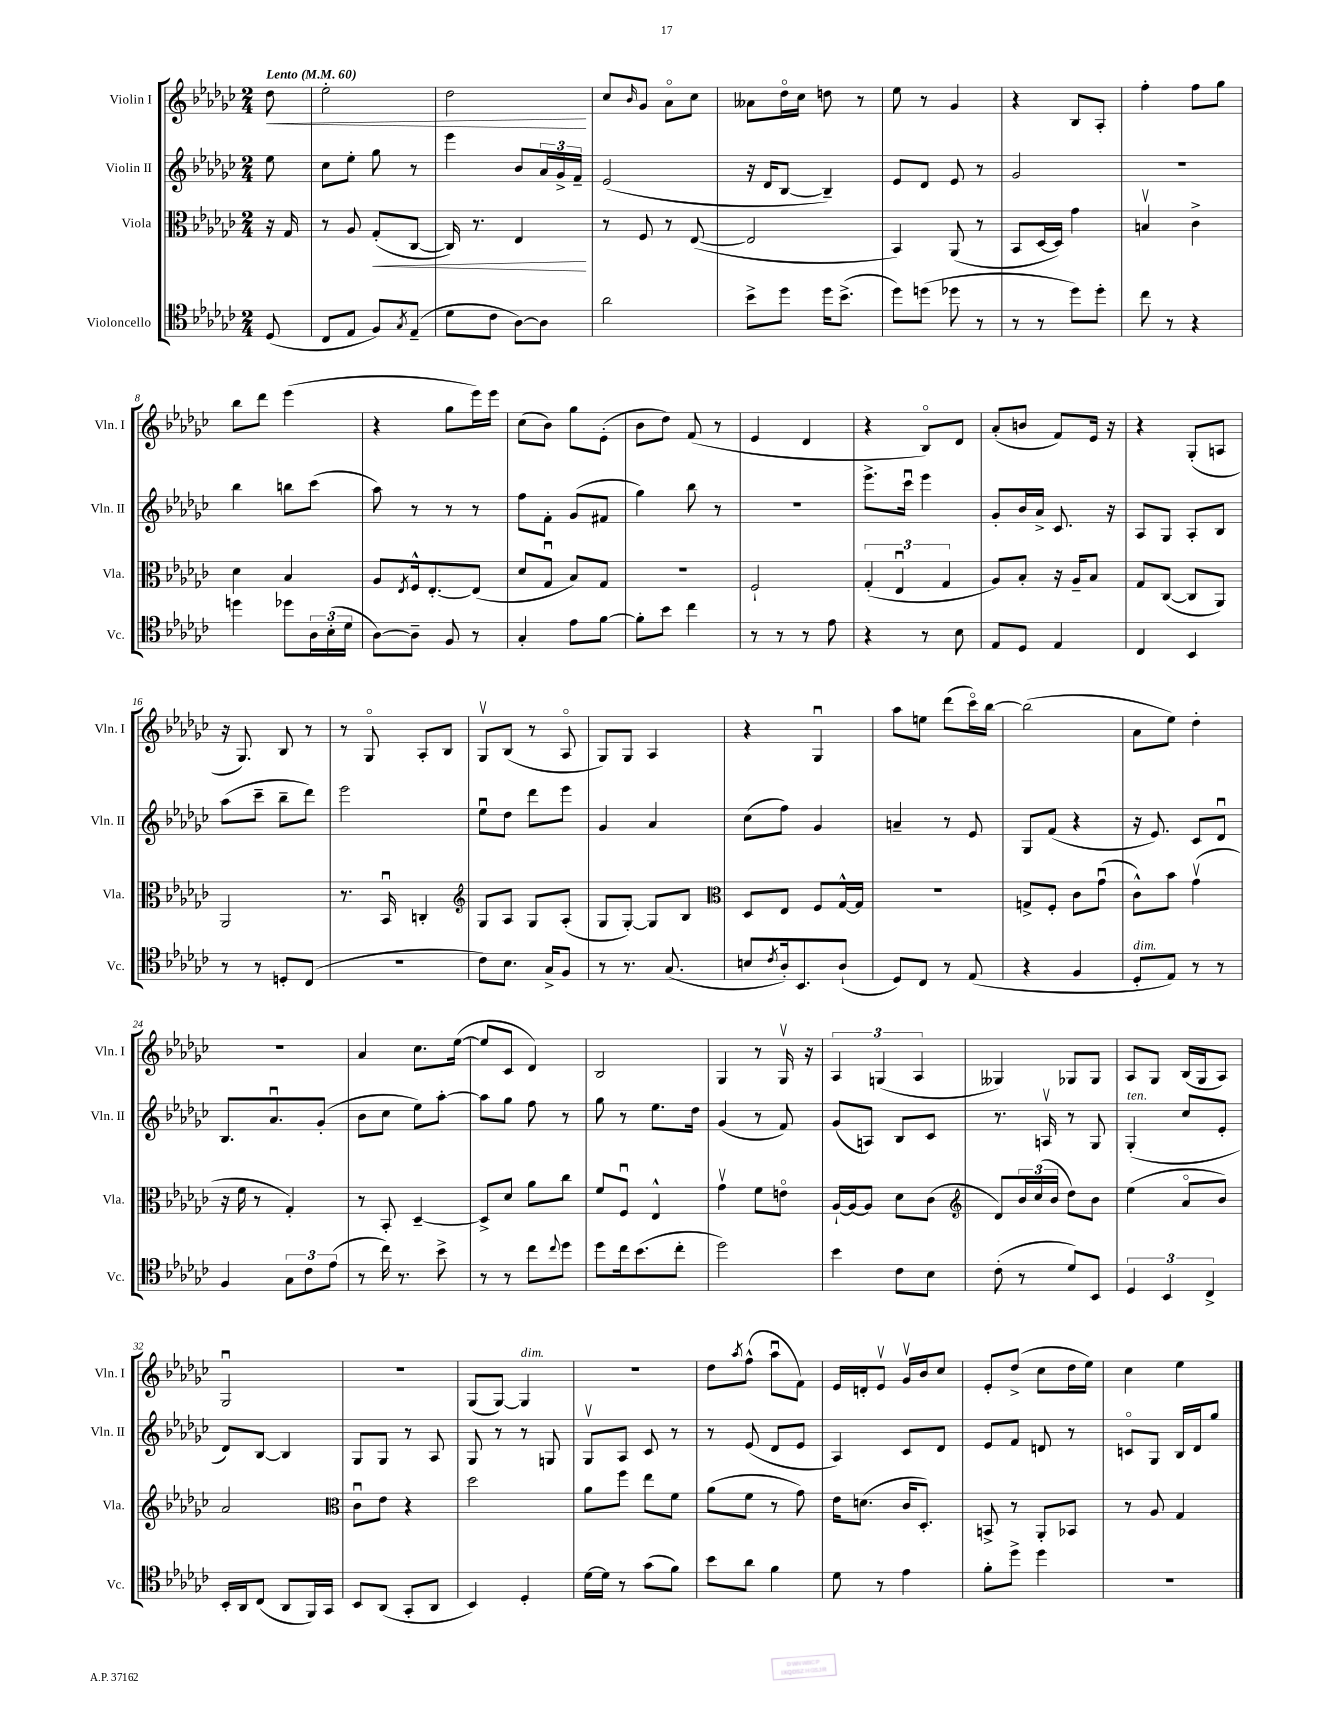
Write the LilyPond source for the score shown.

<<
\new StaffGroup <<
\new Staff = "s0" \with { instrumentName = "Violin I" shortInstrumentName = "Vln. I" } {
    \clef treble \key ges \major \numericTimeSignature \time 2/4 \partial 8 \tempo "Lento" 4 = 60
    des''8\< |
    ees''2-. |
    des''2\! |
    ces''8 \grace { bes'16 } ges'8 aes'8\flageolet ces''8 |
    aeses'8 des''16\flageolet ces''16 d''8 r8 |
    ees''8 r8 ges'4 |
    r4 bes8 aes8-. |
    f''4-. f''8 ges''8 |
    bes''8 des'''8 ees'''4( |
    r4 ges''8 ees'''16) ees'''16 |
    ces''8( bes'8) ges''8 ees'8-.( |
    bes'8 des''8) f'8( r8 |
    ees'4 des'4 |
    r4 bes8\flageolet) des'8 |
    aes'8-.( b'8 f'8) ees'16 r16 |
    r4 ges8-.( a8 |
    r16 ges8.) bes8 r8 |
    r8 ges8\flageolet aes8-. bes8 |
    ges8\upbow bes8( r8 aes8\flageolet |
    ges8) ges8 aes4 |
    r4 ges4\downbow |
    aes''8 e''8 des'''8( ces'''16\flageolet) bes''16~ |
    bes''2( |
    aes'8 ees''8) des''4-. |
    r2 |
    aes'4 ces''8. ees''16~( |
    ees''8 ces'8 des'4) |
    bes2 |
    ges4 r8 ges16\upbow r16 |
    \tuplet 3/2 { aes4 g4( aes4 } |
    geses4) ges8 ges8 |
    aes8 ges8 bes16( ges16 aes8) |
    ges2\downbow |
    R2 |
    ges8( ges8~) ges4^\markup { \italic "dim." } |
    R2 |
    des''8 \acciaccatura { aes''8 } f''8-^( aes''8\downbow f'8) |
    ees'16 d'16-. ees'8\upbow ges'16\upbow bes'16 ces''8 |
    ees'8-. des''8->( ces''8 des''16 ees''16) |
    ces''4 ees''4 \bar "|." |
}
\new Staff = "s1" \with { instrumentName = "Violin II" shortInstrumentName = "Vln. II" } {
    \clef treble \key ges \major \numericTimeSignature \time 2/4 \partial 8
    ees''8 |
    ces''8 ees''8-. ges''8 r8 |
    ees'''4 bes'8 \tuplet 3/2 { aes'16 ges'16-> f'16-- } |
    ees'2( |
    r16 des'16 bes8~ bes4--) |
    ees'8 des'8 ees'8 r8 |
    ges'2 |
    R2 |
    bes''4 b''8 ces'''8( |
    aes''8) r8 r8 r8 |
    f''8 f'8-. ges'8( fis'8 |
    ges''4) bes''8 r8 |
    r2 |
    ees'''8.-> ces'''16\downbow ees'''4 |
    ges'8-. bes'16 aes'16-> ces'8. r16 |
    aes8 ges8 aes8-. bes8 |
    aes''8( ces'''8-- bes''8-- des'''8) |
    ees'''2 |
    ees''8\downbow des''8 des'''8 ees'''8 |
    ges'4 aes'4 |
    ces''8( f''8) ges'4 |
    a'4-- r8 ees'8 |
    ges8 f'8( r4 |
    r16 ees'8.) ces'8 des'8\downbow |
    bes8. aes'8.\downbow ges'8-.( |
    bes'8 ces''8 ees''8) aes''8~-. |
    aes''8 ges''8 f''8 r8 |
    ges''8 r8 ees''8. des''16 |
    ges'4( r8 f'8) |
    ges'8( a8) bes8 ces'8 |
    r8. a16\upbow r8 ges8 |
    ges4-.^\markup { \italic "ten." }( ces''8 ees'8-. |
    des'8) bes8~ bes4 |
    ges8 ges8 r8 aes8 |
    ges8 r8 r8 g8 |
    ges8\upbow aes8 ces'8 r8 |
    r8 ees'8( des'8 ees'8 |
    aes4) ces'8 des'8 |
    ees'8 f'8 d'8 r8 |
    c'8\flageolet ges8 bes16 des'16 ges''8 \bar "|." |
}
\new Staff = "s2" \with { instrumentName = "Viola" shortInstrumentName = "Vla." } {
    \clef alto \key ges \major \numericTimeSignature \time 2/4 \partial 8
    r16 ges16 |
    r8 aes8 ges8-.\<( ces8~ |
    ces16) r8. ees4\! |
    r8 f8 r8 ees8~( |
    ees2 |
    bes,4) aes,8( r8 |
    bes,8 des16~ des16) ges'4 |
    b4\upbow ces'4-> |
    des'4 bes4 |
    aes8 \acciaccatura { ees8 } f16-^ ees8.~-. ees8( |
    des'8 ges8\downbow bes8) ges8 |
    r2 |
    f2-! |
    \tuplet 3/2 { ges4-.( ees4\downbow ges4 } |
    aes8) bes8-. r16 aes16-- bes8 |
    ges8 ces8~( ces8 aes,8) |
    aes,2 |
    r8. bes,16\downbow c4-. |
    \clef treble ges8 aes8 ges8 aes8-.( |
    ges8 ges8~-.) ges8 bes8 |
    \clef alto des8 ees8 f8 ges16~-^ ges16 |
    R2 |
    g8-> f8-. ces'8 ges'8\downbow( |
    ces'8-^) bes'8 ges'4\upbow( |
    r16 f'16 r8 ges4-.) |
    r8 bes,8-. des4~-- |
    des8-> des'8 aes'8 ces''8 |
    f'8 f8\downbow ees4-^ |
    ges'4\upbow f'8 e'8\flageolet |
    aes16~-! aes16~ aes8 des'8 ces'8( |
    \clef treble des'8) \tuplet 3/2 { bes'16 ces''16( bes'16 } des''8) bes'8 |
    ees''4( aes'8\flageolet bes'8) |
    aes'2 |
    \clef alto ces'8\downbow ees'8 r4 |
    des''2 |
    aes'8 f''8 ees''8 f'8 |
    aes'8( f'8 r8 ges'8) |
    ees'16 d'8.( ces'16 des8.-.) |
    b,8-> r8 aes,8-. bes,8 |
    r8 aes8 ges4 \bar "|." |
}
\new Staff = "s3" \with { instrumentName = "Violoncello" shortInstrumentName = "Vc." } {
    \clef tenor \key ges \major \numericTimeSignature \time 2/4 \partial 8
    des8( |
    ces8 ees8 f8) \acciaccatura { ges8 } ees8--( |
    des'8 ces'8 aes8~) aes8 |
    aes'2 |
    bes'8-> des''8 des''16 bes'8.->( |
    des''8) d''8( des''8 r8 |
    r8 r8 des''8) des''8-. |
    ces''8 r8 r4 |
    d''4 des''8 \tuplet 3/2 { aes16 bes16-.( des'16 } |
    aes8~) aes8-- f8 r8 |
    ges4-. ees'8 f'8~ |
    f'8-. bes'8 ces''4 |
    r8 r8 r8 ees'8 |
    r4 r8 bes8 |
    ees8 des8 ees4 |
    ces4 bes,4 |
    r8 r8 d8-. ces8( |
    R2 |
    ces'8) bes8. ges16-> f8 |
    r8 r8. ges8.( |
    b8 \acciaccatura { ces'8 } aes16-.) bes,8. aes8-!( |
    des8) ces8 r8 ees8( |
    r4 f4 |
    des8-.^\markup { \italic "dim." } ees8) r8 r8 |
    f4 \tuplet 3/2 { ges8 ces'8 ees'8( } |
    r8 ces''16) r8. bes'8-> |
    r8 r8 ces''8 \appoggiatura { ces''8 } des''8 |
    des''8 ces''16 bes'8.( ces''8-. |
    des''2) |
    bes'4 ces'8 bes8 |
    ces'8-.( r8 des'8) bes,8 |
    \tuplet 3/2 { des4 bes,4 ces4-> } |
    bes,16-. aes,16 ces8( aes,8 f,16) ges,16 |
    bes,8 aes,8( ges,8-. aes,8 |
    bes,4) des4-. |
    des'16~ des'16 r8 ges'8( f'8) |
    bes'8 aes'8 f'4 |
    des'8 r8 ees'4 |
    f'8-. des''8-> des''4 |
    R2 \bar "|." |
}
>>
>>
